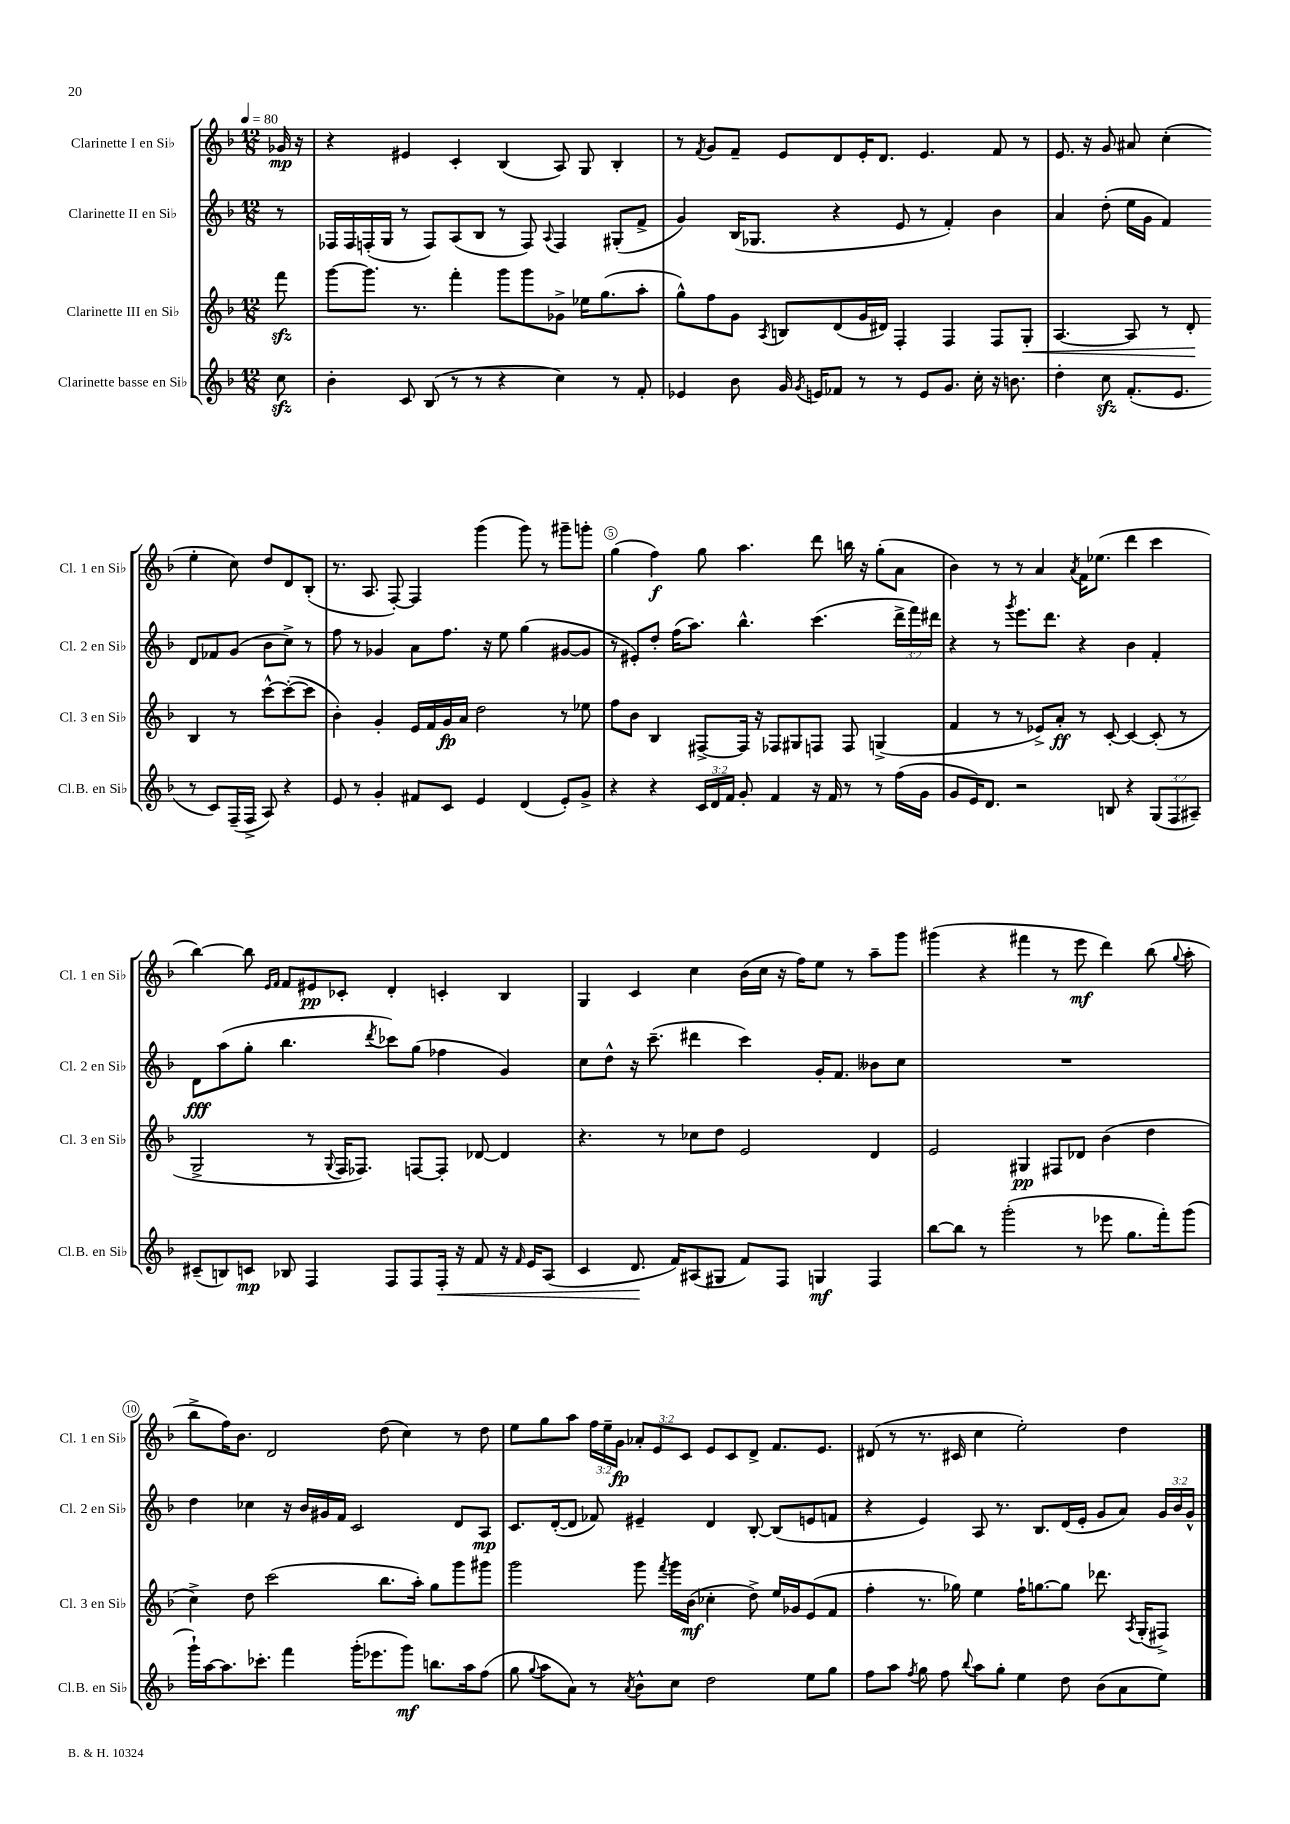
<<
\new StaffGroup <<
\new Staff = "s0" \with { instrumentName = "Clarinette I en Sib" shortInstrumentName = "Cl. 1 en Sib" } {
    \clef treble \key f \major \numericTimeSignature \time 12/8 \override Staff.TupletNumber.text = #tuplet-number::calc-fraction-text \partial 8 \tempo 4 = 80
    \autoBeamOff ges'16\mp r16 |
    r4 eis'4 c'4-. bes4( a8) g8 bes4-. |
    r8 \acciaccatura { f'8 } g'8[ f'8]-- e'8[ d'8 e'16-. d'8.] e'4. f'8 r8 |
    e'8. r16 g'8 ais'8 c''4-.( e''4-. c''8) d''8[ d'8 bes8]-.( |
    r8. a8. f8~-.) f4 g'''4( g'''8) r8 gis'''8[-- g'''8]-. |
    g''4( f''4\f) g''8 a''4. d'''8 b''16 r16 g''8[-.( a'8] |
    bes'4) r8 r8 a'4 \acciaccatura { a'8 } f'16[ ees''8.]( d'''4 c'''4 |
    bes''4~) bes''8 \grace { e'16[ f'16] } f'8[ eis'8\pp ces'8]-. d'4-. c'4-. bes4 |
    g4 c'4 c''4 bes'16[( c''16] r16 f''16[) e''8] r8 a''8[-- g'''8] |
    gis'''4( r4 fis'''4 r8 e'''8\mf d'''4) bes''8( \appoggiatura { g''8 } a''8-. |
    bes''8[-> f''16) bes'8.] d'2 d''8( c''4) r8 d''8 |
    e''8[ g''8 a''8] \tuplet 3/2 { f''16[ e''16-- g'16]\fp } \tuplet 3/2 { aes'8[-. e'8 c'8] } e'8[ c'8 d'8]-> f'8.[ e'8.] |
    dis'8( r8 r8. cis'16 c''4 e''2-.) d''4 \bar "|." |
}
\new Staff = "s1" \with { instrumentName = "Clarinette II en Sib" shortInstrumentName = "Cl. 2 en Sib" } {
    \clef treble \key f \major \numericTimeSignature \time 12/8 \override Staff.TupletNumber.text = #tuplet-number::calc-fraction-text \partial 8
    \autoBeamOff r8 |
    fes16[ fes16 f16-.( g16] r8 f8[) a8( bes8] r8 f8) \appoggiatura { a8 } f4 gis8[-.( f'8]-> |
    g'4) bes16[( ges8.] r4 e'8 r8 f'4-.) bes'4 |
    a'4 d''8-.( e''16[ g'16] f'4) d'8[ fes'8 g'8]( bes'8[ c''8]->) r8 |
    f''8 r8 ges'4 a'8[ f''8.] r16 e''8 g''4( gis'8[~ gis'8] |
    r8 eis'8[-.) d''8]-. f''16[( a''8.]) bes''4.-^ c'''4.( \tuplet 3/2 { d'''16[-> f'''16) dis'''16] } |
    r4 r8 \acciaccatura { g'''8 } e'''8.[ d'''8.] r4 bes'4 f'4-. |
    d'8[\fff a''8( g''8]-. bes''4. \acciaccatura { d'''8 } ces'''8[) g''8]( fes''4 g'4) |
    c''8[ d''8]-^ r16 c'''8.--( dis'''4 c'''4) g'16[-. f'8.] beses'8[ c''8] |
    R1. |
    d''4 ces''4 r16 bes'16[ gis'16 f'16] c'2 d'8[ a8]\mp |
    c'8.[ d'16~-.( d'8] fes'8) eis'4-- d'4 bes8~-. bes8[( e'8 f'8] |
    r4 e'4) a8 r8. bes8.[ d'16( e'16]-. g'8[ a'8]) \tuplet 3/2 { g'16[ bes'16 g'16]-^ } \bar "|." |
}
\new Staff = "s2" \with { instrumentName = "Clarinette III en Sib" shortInstrumentName = "Cl. 3 en Sib" } {
    \clef treble \key f \major \numericTimeSignature \time 12/8 \partial 8
    \autoBeamOff f'''8\sfz |
    g'''8[~ g'''8.] r8. f'''4-. g'''8[ g'''8 ges'8]-> ees''16[ g''8.( a''8]-. |
    g''8[-^) f''8 g'8] \acciaccatura { a8 } b8[ d'8( g'16 dis'16]) f4-. f4 f8[ g8]-.\< |
    a4.~ a8 r8 d'8-.\! bes4 r8 c'''8[~-^ c'''8~-.( c'''8] |
    bes'4-.) g'4-. e'16[ f'16 g'16\fp a'16] d''2 r8 ees''8 |
    f''8[ bes'8] bes4 fis8[~-> fis16] r16 fes8[ gis8 f8] f8 g4->( |
    f'4 r8 r8 ees'8[->) a'8]-.\ff r8 c'8~-. c'4~ c'8-.( r8 |
    g2-> r8 \appoggiatura { g8 } f16[ fes8.]) f8[~ f8]-. des'8~ des'4 |
    r4. r8 ces''8[ d''8] e'2 d'4 |
    e'2 gis4\pp fis8[ des'8] bes'4( d''4 |
    c''4->) d''8 c'''2( bes''8.[ a''16]-.) g''8[ g'''8 gis'''8] |
    g'''2 g'''8 \acciaccatura { f'''8 } g'''16[ bes'16]\mf( ces''4-. d''8->) e''16[ ges'16 e'8( f'8] |
    f''4-. r8. ges''16) e''4 f''16[-! g''8.~ g''8] des'''8. \acciaccatura { a8 } g16[-.( fis8]->) \bar "|." |
}
\new Staff = "s3" \with { instrumentName = "Clarinette basse en Sib" shortInstrumentName = "Cl.B. en Sib" } {
    \clef treble \key f \major \numericTimeSignature \time 12/8 \override Staff.TupletNumber.text = #tuplet-number::calc-fraction-text \partial 8
    \autoBeamOff c''8\sfz |
    bes'4-. c'8 bes8( r8 r8 r4 c''4) r8 f'8-. |
    ees'4 bes'8 g'16 \acciaccatura { g'8 } e'16[ fes'8] r8 r8 e'8[ g'8.] c''16-. r16 b'8. |
    d''4-. c''8\sfz f'8.[-.( e'8.] r8 c'8[) f16--( f16]-> a8) r4 |
    e'8 r8 g'4-. fis'8[ c'8] e'4 d'4( e'8[-.) g'8]-> |
    r4 r4 \tuplet 3/2 { c'16[ d'16 f'16] } g'8-. f'4 r16 f'16 r8 r8 f''16[( g'16] |
    g'8[ e'16) d'8.] r2 b8 r4 \tuplet 3/2 { g8[( f8 ais8]--) } |
    cis'8[--( b8) c'8]\mp bes8 f4 f8[ f8 f16]-.\< r16 f'8 r16 \grace { f'16 } e'16[ a8]( |
    c'4 d'8.\! f'16[) ais8( gis8] f'8[) f8] g4\mf f4 |
    bes''8[~ bes''8] r8 g'''2-.( r8 ees'''8 g''8.[ f'''16-.) g'''8]( |
    g'''16[-!) a''16~ a''8. ces'''8.]-. f'''4 g'''16[-.( ees'''8. g'''8]\mf) b''8.[ a''16 f''8]( |
    g''8 \appoggiatura { g''8 } a''8[ a'8]) r8 \acciaccatura { a'8 } bes'8[-^ c''8] d''2 e''8[ g''8] |
    f''8[ a''8] \acciaccatura { f''8 } g''8 f''8 \appoggiatura { bes''8 } a''8[ g''8]-. e''4 d''8 bes'8[( a'8 e''8]) \bar "|." |
}
>>
>>
\layout { \context { \Score \override BarNumber.break-visibility = ##(#f #t #t) barNumberVisibility = #(every-nth-bar-number-visible 5) \override BarNumber.stencil = #(make-stencil-circler 0.1 0.3 ly:text-interface::print) } }
